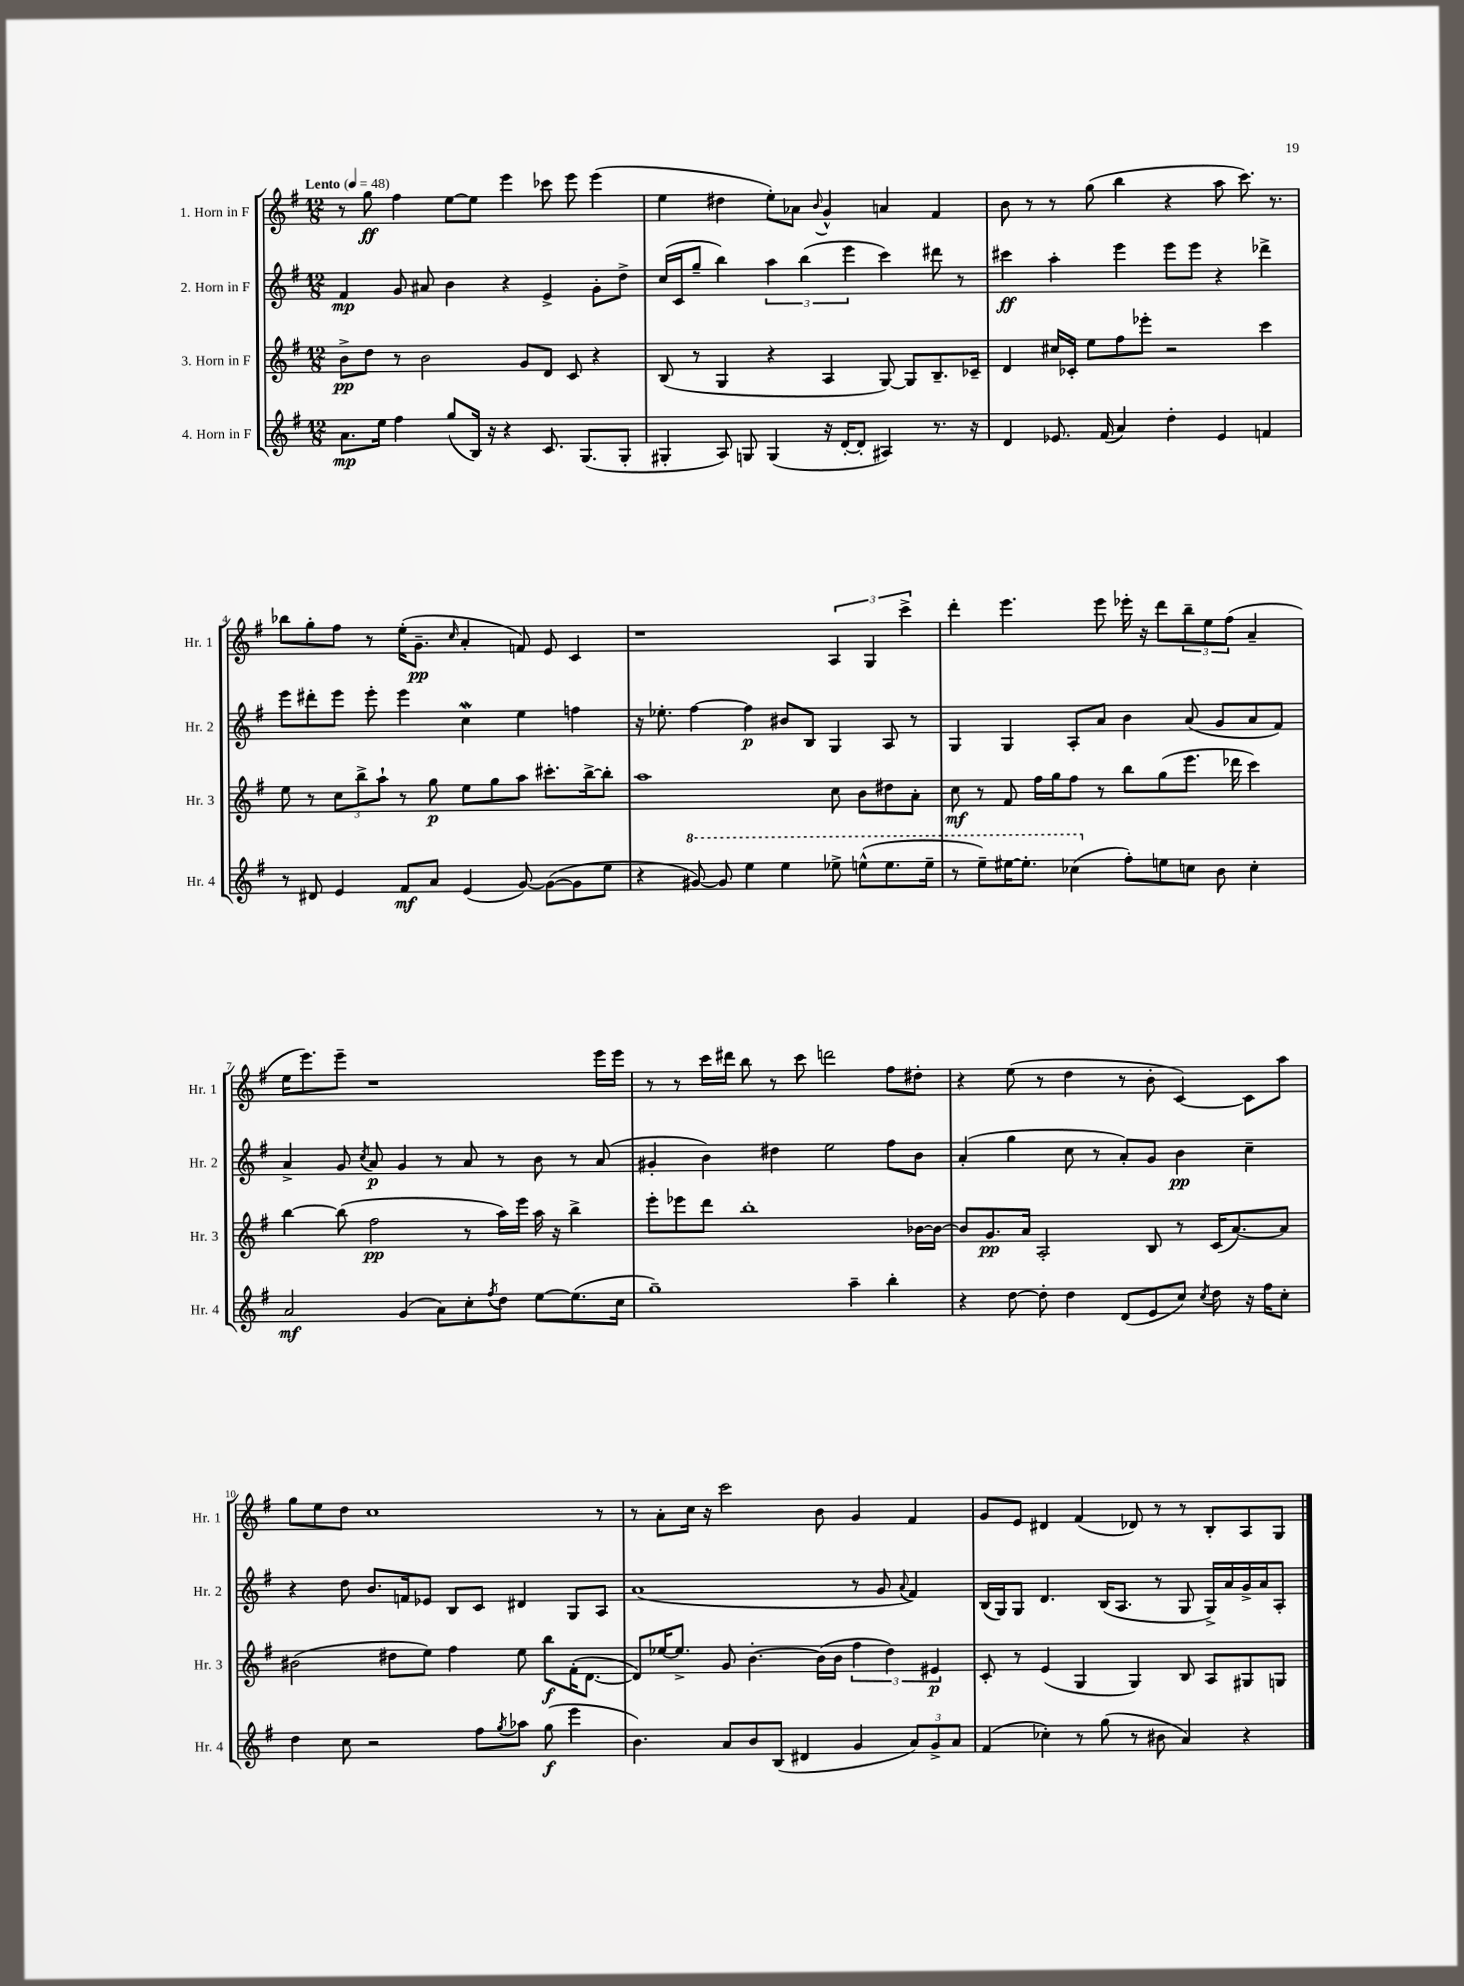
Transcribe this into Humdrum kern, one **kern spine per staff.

**kern	**kern	**kern	**kern
*staff4	*staff3	*staff2	*staff1
*clefG2	*clefG2	*clefG2	*clefG2
*k[f#]	*k[f#]	*k[f#]	*k[f#]
*M12/8	*M12/8	*M12/8	*M12/8
*MM48	*MM48	*MM48	*MM48
8.a	8b^	4f#	8r
.	8dd	.	8gg
16ee	.	.	.
4ff#	8r	8g	4ff#
.	2b	8a#	.
(8gg	.	4b	[8ee
16B)	.	.	8ee]
16r	.	.	.
4r	.	4r	4eee
.	8g	.	.
8.c	8d	4e^	8ccc-
.	8c	.	8eee
(8.G	.	.	.
.	4r	8g'	(4eee
8G'	.	8dd^	.
=	=	=	=
4G#'	(8B	(16cc	4ee
.	.	16c	.
.	8r	8gg~	.
8A)	4G	4bb)	4dd#
8G	.	.	.
(4G	4r	6aa	8ee')
.	.	.	8a-
.	.	(6bb	.
.	.	.	8qqb
16r	4A	.	4g^^
[16d'	.	.	.
.	.	6eee	.
8d']	.	.	.
4A#)	[8G)	4ccc)	4a
.	8G]	.	.
8.r	8.B~	8ddd#	4f#
.	.	8r	.
16r	16c-~	.	.
=	=	=	=
4d	4d	4ccc#	8b
.	.	.	8r
8.e-	16cc#	4aa'	8r
.	16c-'	.	.
.	8ee	.	(8gg
(16f#	.	.	.
4a)	8ff#	4eee	4bb
.	8eee-'	.	.
4dd'	2r	8eee	4r
.	.	8eee	.
4e-	.	4r	8aa
.	.	.	8.ccc)
4f	4ccc	4ddd-^	.
.	.	.	8.r
=	=	=	=
8r	8ee	8eee	8bb-
8d#	8r	8ddd#'	8gg'
4e	12cc	8eee	8ff#
.	12bb^	.	.
.	.	8eee'	8r
.	12aa`	.	.
8f#	8r	4eee	(16ee'
.	.	.	8.g~
8a	8gg	.	.
.	.	.	16qqcc
(4e	8ee	4cc	4a'
.	8gg	.	.
[8g)	8aa	4ee	8f)
(8g_	8.ccc#'	.	8e
8g]	.	4ff	4c
.	[16bb^	.	.
8ee	8bb']	.	.
=	=	=	=
4r	1aa	16r	1r
.	.	8.ee-'	.
[8gg#)	.	[4ff#	.
8gg#]	.	.	.
4eee	.	4ff#]	.
4eee	.	8b#	.
.	.	8B	.
8eee-^	8cc	4G	6A
(8eee^^	8b	.	.
.	.	.	6G
8.eee	8dd#	8A	.
.	.	.	6ccc^
.	8a'	8r	.
16eee~	.	.	.
=	=	=	=
8r	8cc	4G	4ddd'
8eee~)	8r	.	.
[16eee#	8f#	4G	4.eee
8.eee#']	.	.	.
.	16ff#	.	.
.	16gg	.	.
(4ccc-	8ff#	8A'	.
.	8r	8a	8eee
8ff#')	8bb	4b	16eee-'
.	.	.	16r
8ee	(8gg	.	8ddd
8cc	8.eee	(8a	12bb~
.	.	.	12ee
8b	.	8g	.
.	.	.	(12ff#
.	16ddd-	.	.
4cc'	4ccc)	8a	4a~
.	.	8f#)	.
=	=	=	=
2a	[4bb	4a^	16ee
.	.	.	8.eee)
.	(8bb]	8g	8eee~
.	.	8qcc	.
.	2ff#	8a	1r
(4g	.	4g	.
8a)	.	8r	.
8cc'	8r	8a	.
8qff#	.	.	.
8dd	16aa)	8r	.
.	16eee	.	.
[8ee	16aa	8b	.
.	16r	.	.
(8.ee]	4bb^	8r	.
.	.	(8a	16eee
16cc	.	.	16eee
=	=	=	=
1gg~)	8eee'	4g#'	8r
.	8eee-	.	8r
.	8ddd	4b)	16ccc
.	.	.	16ddd#
.	1bb'	.	8bb
.	.	4dd#	8r
.	.	.	8ccc
.	.	2ee	2ddd
4aa~	.	.	.
4bb'	.	8ff#	8ff#
.	[16b-	8b	8dd#'
.	16b-_	.	.
=	=	=	=
4r	8b-]	(4a'	4r
.	8.g	.	.
[8dd	.	4gg	(8ee
.	16a	.	.
8dd']	2A'	.	8r
4dd	.	8cc	4dd
.	.	8r	.
(8d	.	8a')	8r
8e	8B	8g	8b'
8cc)	8r	4b	[4c)
8qcc	.	.	.
8dd	(16c	.	.
.	[8.a)	.	.
16r	.	4cc~	8c]
16ff#	.	.	.
8cc'	8a]	.	8aa
=	=	=	=
4dd	(2b#	4r	8gg
.	.	.	8ee
8cc	.	8dd	8dd
2r	.	8.b	1cc
.	8dd#	.	.
.	.	16f	.
.	8ee)	8e-	.
.	4ff#	8B	.
8ff#	.	8c	.
8qgg	.	.	.
8aa-	8ee	4d#	.
(8gg	8bb	.	.
4eee	(16f#'	8G	.
.	[8.d	.	.
.	.	8A	8r
=	=	=	=
4.b)	8d])	(1a	8r
.	[16ee-	.	8a'
.	8.ee-^]	.	.
.	.	.	16cc
.	.	.	16r
8a	8g	.	2ccc
8b	[4.b'	.	.
(8B	.	.	.
4d#	.	.	.
.	(16b]	.	8b
.	16b	.	.
4g	6ff#	8r	4g
.	.	8g	.
.	6dd)	.	.
.	.	8qqa	.
12a)	.	4f#)	4f#
12g^	6e#	.	.
12a	.	.	.
=	=	=	=
(4f#	8c'	(16B	8g
.	.	16G)	.
.	8r	8G	8e
4cc-')	(4e	4.d	4d#
8r	4G	.	(4f#
(8gg	.	(16B	.
.	.	8.A	.
8r	4G)	.	8d-)
8b#	.	8r	8r
4a)	8B	8G	8r
.	8A	16G^)	8B'
.	.	16a	.
4r	8G#	16g^	8A
.	.	16a	.
.	8G	8A'	8G
==	==	==	==
*-	*-	*-	*-
